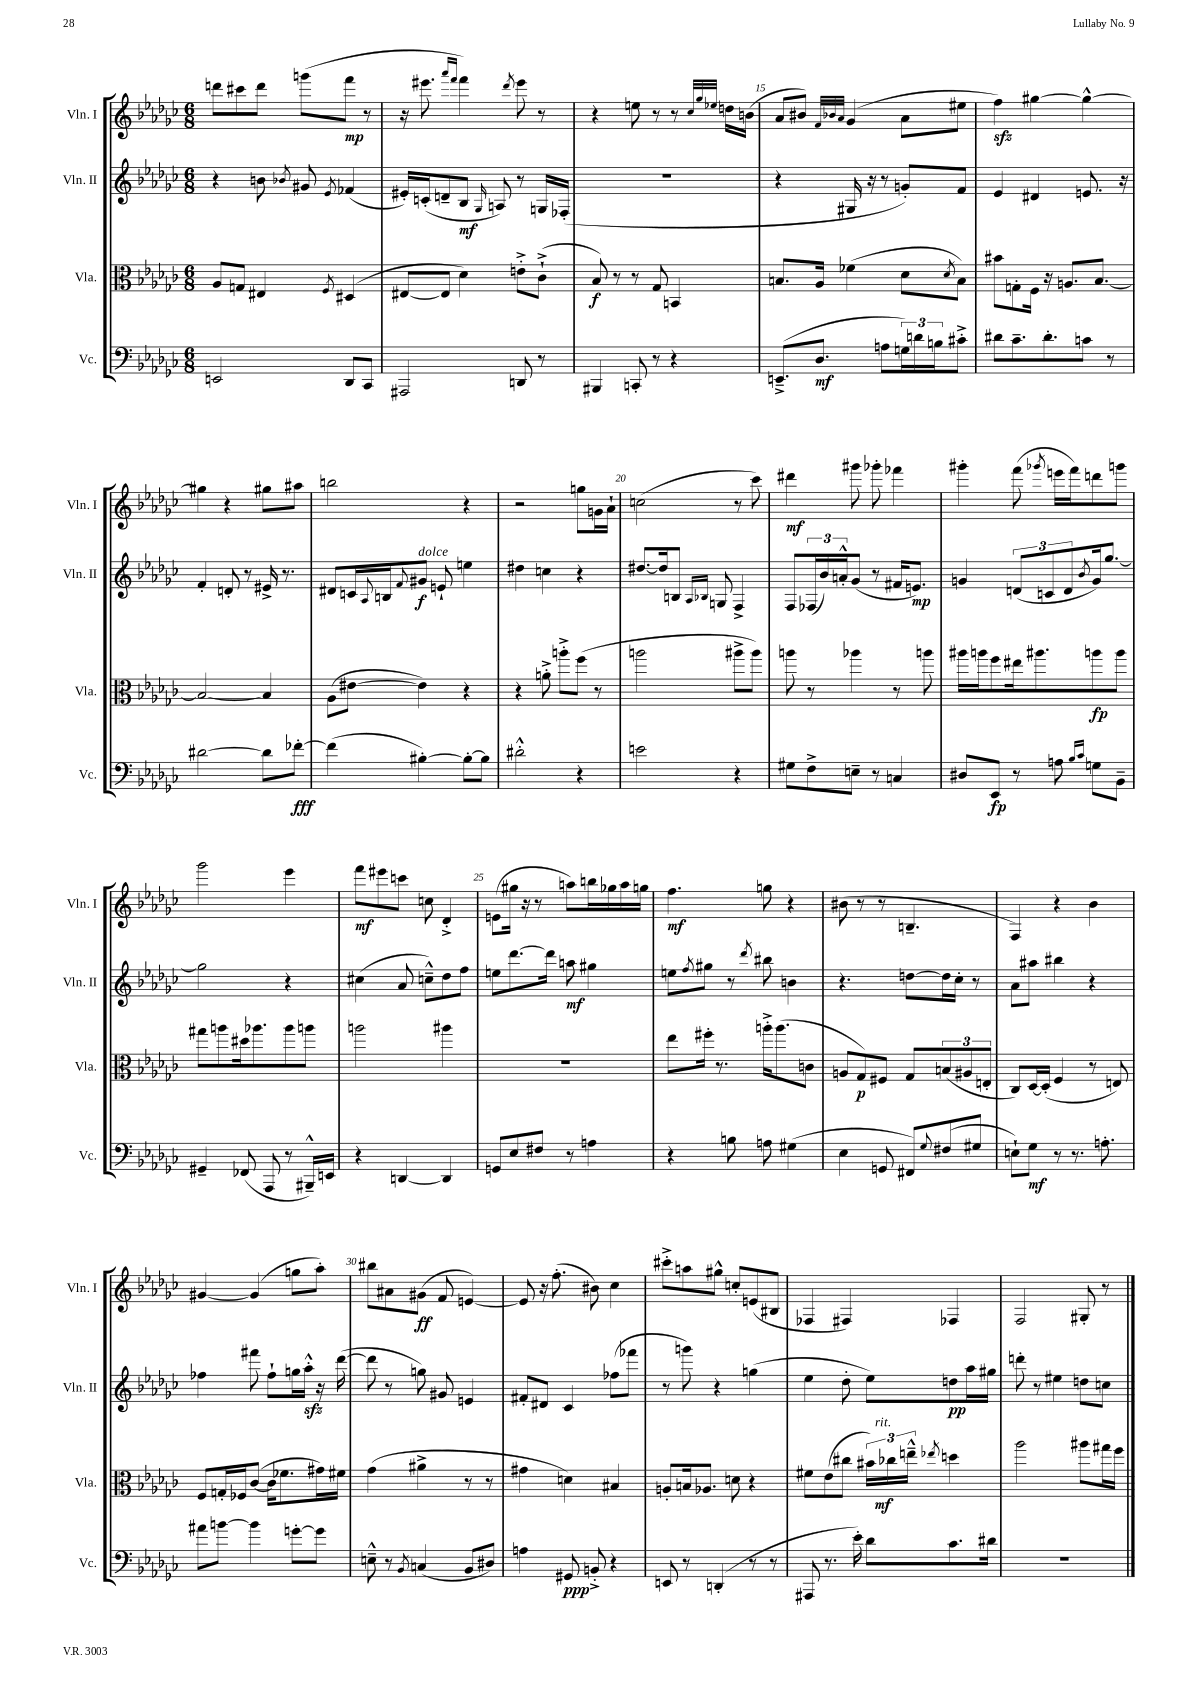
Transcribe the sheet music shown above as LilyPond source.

<<
\new StaffGroup <<
\new Staff = "s0" \with { instrumentName = "Vln. I" shortInstrumentName = "Vln. I" } {
    \clef treble \key ges \major \numericTimeSignature \time 6/8
    d'''8 cis'''8 d'''8 g'''8( f'''8\mp r8 |
    r16 eis'''8. \grace { aes'''16 f'''16 } f'''4) \acciaccatura { des'''8 } eis'''8 r8 |
    r4 e''8 r8 r8 \grace { ces''32 ges''32 ees''32 } d''16 b'16( |
    aes'8 bis'8) \grace { f'32 bes'32 aes'32 } ges'4( aes'8 eis''8 |
    f''4\sfz) gis''4~ gis''4~-^ |
    gis''4 r4 gis''8 ais''8 |
    b''2 r4 |
    r2 g''8 g'16 aes'16-! |
    c''2( r8 ces'''8) |
    dis'''4\mf gis'''8 ges'''8-. fes'''4 |
    gis'''4-. f'''8( \acciaccatura { ges'''8 } e'''16 f'''16) d'''8 g'''8 |
    ges'''2 ees'''4 |
    f'''8\mf eis'''8 c'''8 c''8 des'4-.-> |
    e'8( gis''16 r16 r8 a''8) b''16 ges''16 a''16 g''16 |
    f''4.\mf g''8 r4 |
    bis'8( r8 r8 b4.-- |
    f4) r4 bes'4 |
    gis'4~ gis'4( g''8 aes''8-.) |
    bis''8 ais'8 gis'8\ff( f'8 e'4~) |
    e'8 r16 f''8.-.( bis'8) ces''4 |
    cis'''8-.-> a''8 gis''8-^ c''8-. e'8( bis8 |
    fes4 fis4) fes4 |
    f2 gis8-. r8 \bar "|." |
}
\new Staff = "s1" \with { instrumentName = "Vln. II" shortInstrumentName = "Vln. II" } {
    \clef treble \key ges \major \numericTimeSignature \time 6/8
    r4 b'8 \acciaccatura { bes'8 } gis'8 \acciaccatura { ees'8 } fes'4( |
    eis'16-.) c'16-.( d'8-- bes8\mf \grace { ges16 } a8) r8 g16 fes16-.( |
    R2. |
    r4 gis16 r16 r8 g'8-.) f'8 |
    ees'4 dis'4 e'8. r16 |
    f'4-. d'8-. r8 eis'16-> r8. |
    dis'8 c'16 \appoggiatura { aes8 } b16 \appoggiatura { f'8 } gis'8\f^\markup { \italic "dolce" } e'8-! e''4 |
    dis''4 c''4 r4 |
    dis''8.~ dis''16 b8 \grace { aes16 bes16 } g8 f4-> |
    f8 \tuplet 3/2 { fes16( bes'16) a'16-.-^ } ges'8( r8 fis'16 e'8.\mp) |
    g'4 \tuplet 3/2 { d'8( c'8 d'8 } \acciaccatura { bes'8 } g'16) ges''8.~ |
    ges''2 r4 |
    cis''4( aes'8 c''8---^) des''8 f''8 |
    e''8 des'''8.~ des'''16 a''8\mf gis''4 |
    e''8 \acciaccatura { f''8 } gis''8 r8 \acciaccatura { des'''8 } bis''8 b'4 |
    r4. d''8~ d''16 ces''16-. r8 |
    aes'8 ais''8 bis''4 r4 |
    fes''4 fis'''8 fes''8-! g''16 aes''16-.-^\sfz r16 des'''16~( |
    des'''8 r8 g''8) gis'8 e'4 |
    fis'8-. dis'8 ces'4 fes''8( fes'''8 |
    r8 g'''8) r4 g''4( |
    ees''4 des''8-. ees''8) d''8\pp aes''16 gis''16 |
    d'''8-. r8 eis''4 d''8 c''8 \bar "|." |
}
\new Staff = "s2" \with { instrumentName = "Vla." shortInstrumentName = "Vla." } {
    \clef alto \key ges \major \numericTimeSignature \time 6/8
    aes8 g8 eis4 \acciaccatura { f8 } dis4( |
    eis8~ eis8 des'4) e'8-.-> ces'8-!->( |
    bes8\f) r8 r8 ges8 b,4 |
    b8. aes16 fes'4( des'8 \acciaccatura { des'8 } b8) |
    bis'8 g8-. f16 r16 a8. bes8.~ |
    bes2~ bes4 |
    aes8( eis'8~ eis'4) r4 |
    r4 a'8-.-> a''8-.-> f''8( r8 |
    a''2 ais''8-> ais''8) |
    a''8 r8 aes''4 r8 a''8 |
    ais''16 a''16 f''8 eis''16 ais''8. a''8\fp a''8 |
    gis''8 a''8 dis''16 aes''8. aes''8 a''8 |
    a''2 ais''4 |
    R2. |
    ees''8 fis''16-. r8. a''16-.-> a''8.( c'8 |
    a8 ges8\p) fis8 ges8 \tuplet 3/2 { b8( ais8 e8-. } |
    ces8) des16~ des16-.( f4 r8 e8) |
    f8 g16-. fes16 ces'8~( ces'16 fes'8. gis'16) fis'16 |
    ges'4( ais'4-> r8 r8 |
    gis'4 d'4) bis4 |
    a8-. b16 aes8. d'8 r4 |
    fis'8 ees'8( cis''8 \tuplet 3/2 { bis'16) ces''16\mf^\markup { \italic "rit." } e''16---^ } \acciaccatura { ees''8 } d''4 |
    aes''2 ais''8 gis''16 f''16 \bar "|." |
}
\new Staff = "s3" \with { instrumentName = "Vc." shortInstrumentName = "Vc." } {
    \clef bass \key ges \major \numericTimeSignature \time 6/8
    e,2 des,8 ces,8 |
    ais,,2 d,8 r8 |
    bis,,4 c,8-. r8 r4 |
    e,8.--->( des8.\mf a8 \tuplet 3/2 { g16) d'16 b16 } cis'8-.-> |
    dis'8 ces'8.-- dis'8.-. c'8 r8 |
    dis'2~ dis'8 fes'8~-.\fff |
    fes'4( bis4~-.) bis8~-. bis8 |
    dis'2-.-^ r4 |
    e'2 r4 |
    gis8 f8-> e8-- r8 c4 |
    dis8 ees,8\fp r8 a8 \grace { bes16 ces'16 } g8 bes,8-- |
    gis,4-- fes,8( aes,,8 r8 bis,,16---^) e,16 |
    r4 d,4~ d,4 |
    g,8 ees8 fis8 r8 a4 |
    r4 b8 a8 gis4( |
    ees4 g,8 fis,8) \appoggiatura { ges8 } fis8( gis8 |
    e8-!) ges8\mf r8 r8. a8.-. |
    ais'8 b'8~ b'4 g'8~-. g'8 |
    e8---^ r8 \acciaccatura { bes,8 } c4( bes,8 dis8) |
    a4 gis,8\ppp b,8-.-> r4 |
    e,8 r8 d,4-.( r8 r8 |
    ais,,8 r8. ees'16-.) des'8 ces'8. dis'16 |
    R2. \bar "|." |
}
>>
>>
\layout { \context { \Score currentBarNumber = #12 \override BarNumber.break-visibility = ##(#f #t #t) barNumberVisibility = #(every-nth-bar-number-visible 5) } }
